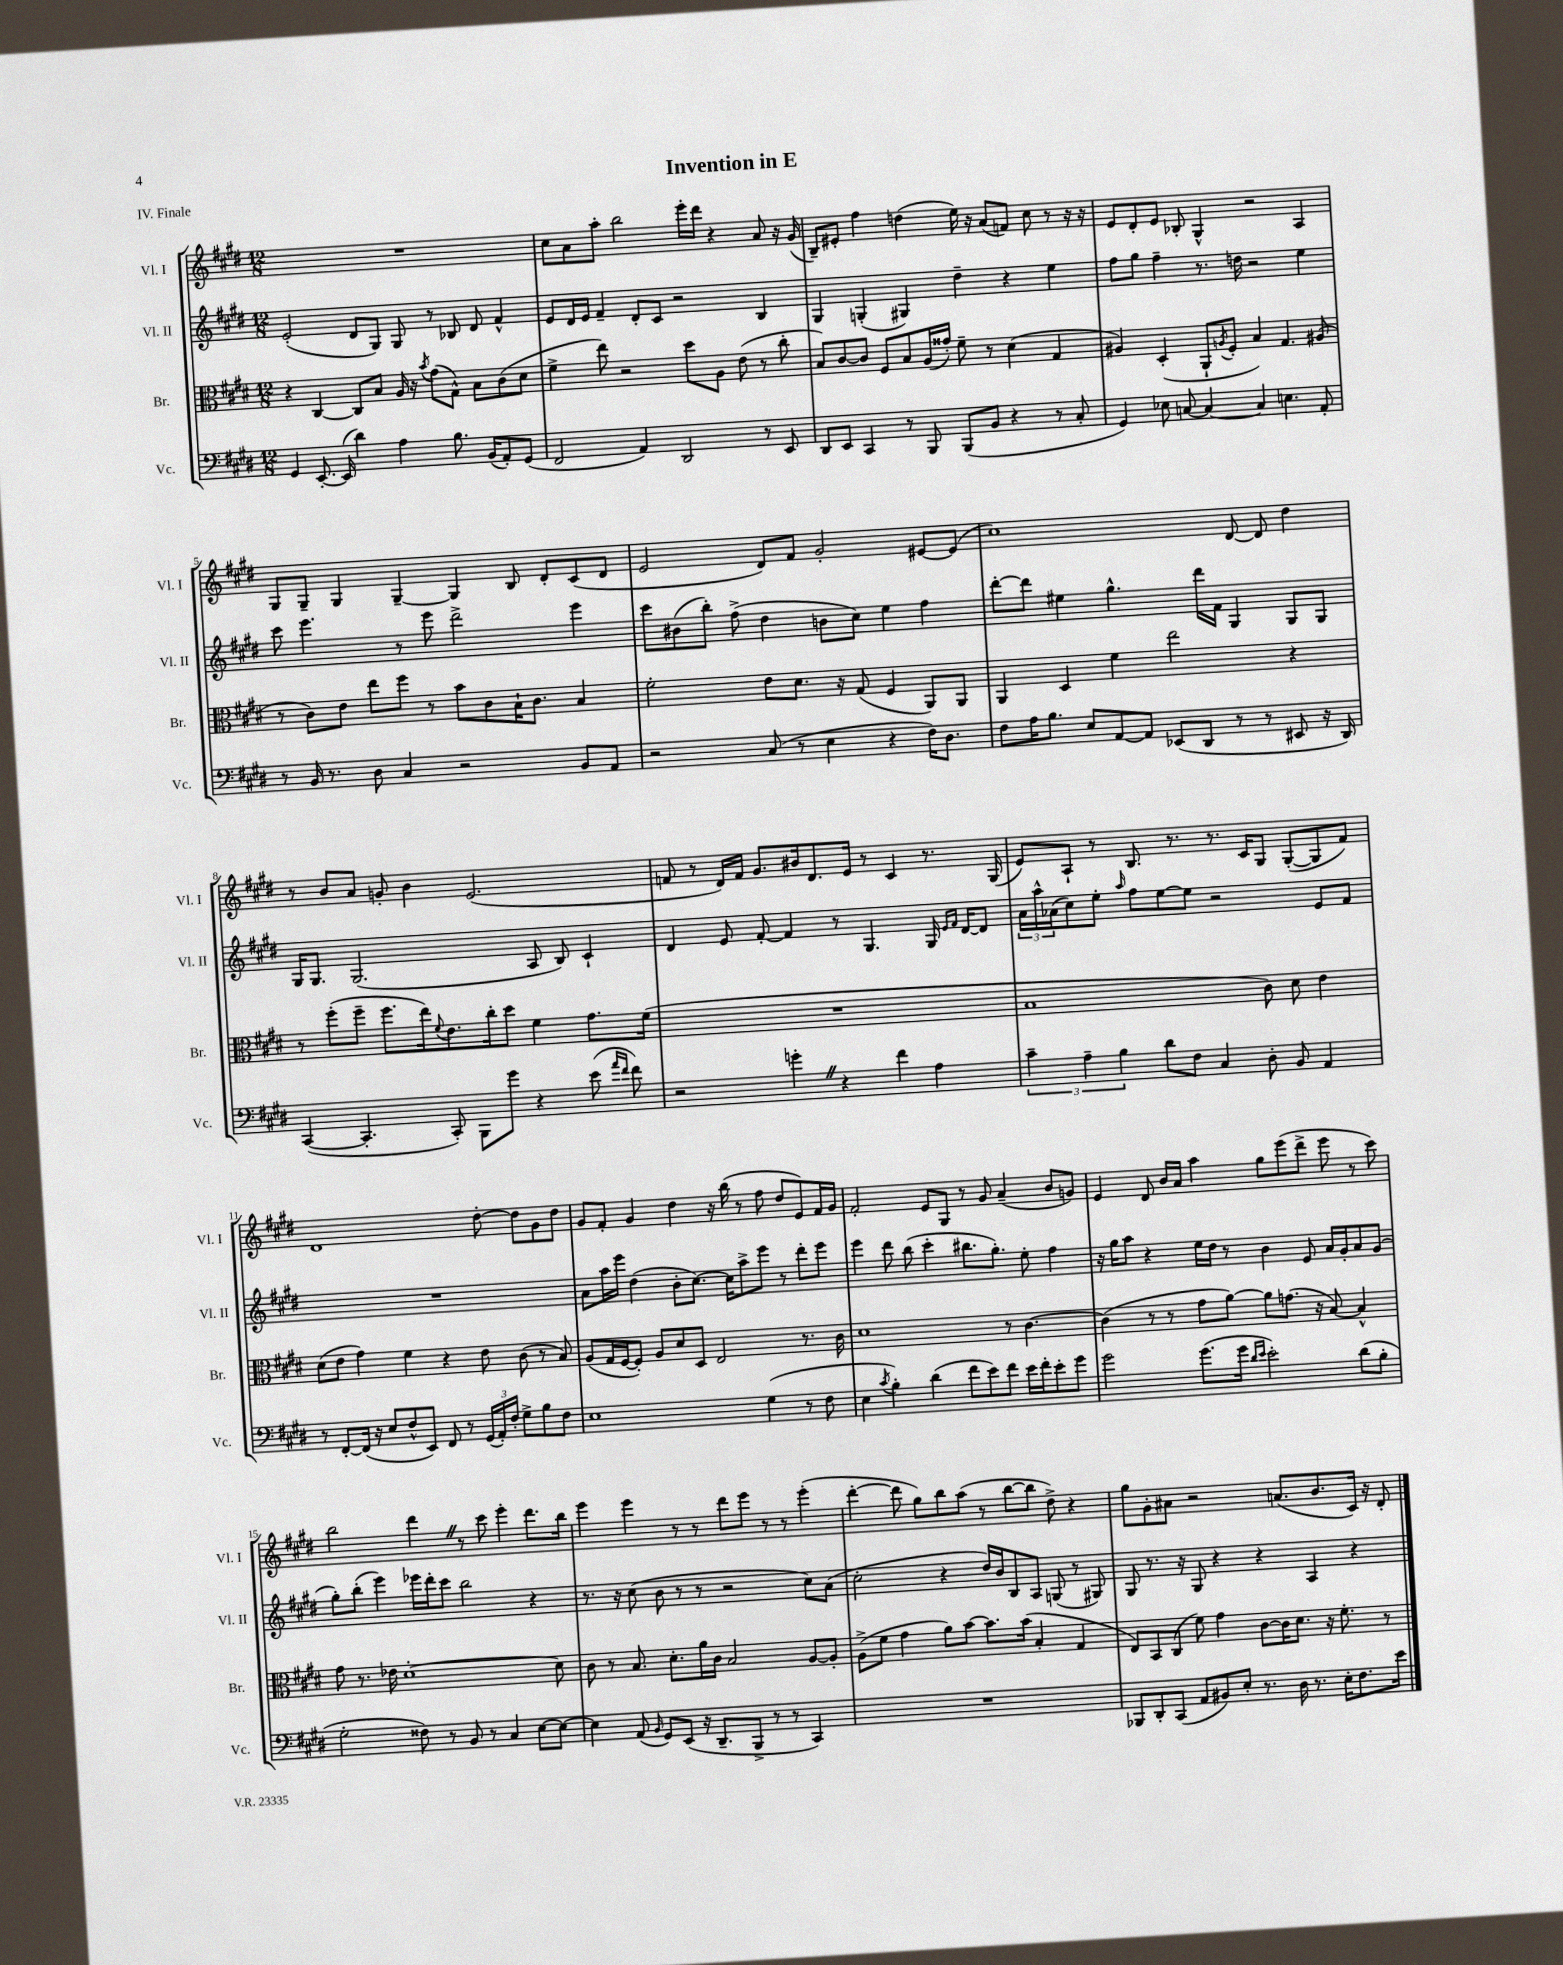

**kern	**kern	**kern	**kern
*part4	*part3	*part2	*part1
*staff4	*staff3	*staff2	*staff1
*I"Vc.	*I"Br.	*I"Vl. II	*I"Vl. I
*I'Vc.	*I'Br.	*I'Vl. II	*I'Vl. I
*clefF4	*clefC3	*clefG2	*clefG2
*k[f#c#g#d#]	*k[f#c#g#d#]	*k[f#c#g#d#]	*k[f#c#g#d#]
*M12/8	*M12/8	*M12/8	*M12/8
=1	=1	=1	=1
4GG#/	4r	(2e'/	1.r
[8.EE'/	[4C#/	.	.
(16EE/]	.	.	.
4d#\)	8C#/L]	8d#/L	.
.	8B/J	8G#/J)	.
4A\	16A/	8G#/	.
.	16r	.	.
.	8qb/	.	.
.	(8g#\L	8r	.
8.B\	8G#^^\J)	8B-X/	.
.	8B\L	8d#/	.
(16BB/KL	.	.	.
8AA'/)	(8c#\	4f#^^/	.
(8GG#/J	8d#\J	.	.
=2	=2	=2	=2
2FF#/	4f#^\	8e/L	8cc#\L
.	.	16d#/L	8a\
.	.	16e/JJ	.
.	8ee\)	4f#~/	8aa'\J
.	2r	.	2bb\
4AA/)	.	8d#'/L	.
.	.	8c#/J	.
2DD#/	.	2r	.
.	8dd#\L	.	16eee'\LL
.	.	.	16ddd#\JJ
.	8A\J	.	4r
.	(8e\	.	.
8r	8r	4B/	8a/
8EE/	8cc#'\	.	16r
.	.	.	(16g#/
=3	=3	=3	=3
8DD#/L	8B/L)	4G#/	8B~/L)
8EE/J	[8c#/	.	8e#X'/J
4CC#/	8c#/J]	(4Gn'/	4ff#\
.	8F#/L	.	.
8r	8B/	4G#X/)	(4ddn\
8BBB/	(16A/L	.	.
.	16g##X'/JJ)	.	.
(8BBB/L	8f#~\	4dd#~\	16ee\)
.	.	.	16r
8BB/J	8r	.	(8a/L
4r	(4d#\	4r	8fn/J)
.	.	.	8cc#\
8r	4G#/	4ee\	8r
8C#'/	.	.	16r
.	.	.	16r
=4	=4	=4	=4
4GG#/)	4A#X/)	8ff#\L	8e/L
.	.	8gg#\J	8d#'/
8E-X\	(4D#'/	4ff#~\	8e/J
[8Cn/	.	.	8B-X'/
4C/_	8AA`/L	8.r	4G#^^/
.	8qAn/	.	.
.	8F#'/J	.	.
.	.	16ddn\	.
4C/]	4B/)	2r	2r
4.En\	4.G#/	.	.
.	.	4ee\	4A/
8AA'/	(8A#X/	.	.
!!LO:LB:g=z
=5	=5	=5	=5
8r	8r	8ccc#\	8G#/L
16BB/	8c#\L)	4.eee\	8G#~/J
8.r	.	.	.
.	8e\J	.	4G#/
8D#\	8ee\L	.	.
4C#/	8ff#\J	8r	[4G#~/
.	8r	8eee\	.
2r	8b\L	2ddd#^\	4G#/]
.	8c#\	.	.
.	16B`\K	.	8B/
.	8.c#\J	.	.
.	.	.	8d#'/L
8BB/L	4B/	4eee\	(8c#/
8AA/J	.	.	8d#/J
=6	=6	=6	=6
2r	2f#'\	8ccc#\L	2e/
.	.	(8b#X\	.
.	.	8bb'\J)	.
.	.	(8ff#^\	.
(8C#/	8e\L	4dd#\	8d#/L)
8r	8.d#\J	.	8f#/J
4E\	.	8bn\L	2g#'/
.	16r	.	.
.	(8G#/	8cc#\J)	.
4r	4F#/	4ee\	.
16F#\KL)	8AA/L)	4ff#\	[8e#X/L
8.D#\J	.	.	.
.	8AA/J	.	(8e#/J]
=7	=7	=7	=7
8F#\L	4AA/	[8ddd#'\L	1cc#)
16A\K	.	8ddd#\J]	.
8.B\J	.	.	.
.	4D#/	4ee#X\	.
8E/L	.	.	.
[8AA/	4f#\	4.gg#^^\	.
8AA/J]	.	.	.
(8EE-X/L	2ee\	.	.
8DD#/J	.	16ddd#\LL	.
.	.	16f#\JJ	.
8r	.	4G#/	[8d#/
8r	.	.	8d#/]
8EE#X/	4r	8G#/L	4dd#\
16r	.	8G#/J	.
16DD#/)	.	.	.
!!LO:LB:g=z
=8	=8	=8	=8
([4CC#/	8r	16G#/KL	8r
.	.	8.G#/J	.
.	(8ff#'\L	.	8b/L
4.CC#'/]	8ff#~\J	(2.G#/	8a/J
.	8.ff#\L	.	8gn'/
.	.	.	4b\
.	16ee\k)	.	.
.	8qqf#/	.	.
8CC#'/)	8.e\	.	.
8BBB\L	.	.	(2.e/
.	16cc#'\k	.	.
8g#\J	8dd#\J	.	.
4r	4f#\	8A/	.
.	.	8B/)	.
(8e\	8.g#\L	4c#`/	.
16qqa/LL	.	.	.
16qqf#/JJ	.	.	.
8f#\)	.	.	.
.	(16f#\Jk	.	.
=9	=9	=9	=9
2r	1.r	4d#/	8fn/
.	.	.	8r
.	.	8e/	16d#/LL)
.	.	.	16f/JJ
.	.	[8f#'/	8.g#/L
4gn'Z\	.	4f#/]	.
.	.	.	16b#X/k
.	.	.	8.d#/
4r	.	8r	.
.	.	.	16e/Jk
.	.	4.G#/	8r
4f#\	.	.	4c#/
4A\	.	16G#/	8.r
.	.	16qqe/LL	.
.	.	16qqf#/JJ	.
.	.	[16d#/KL	.
.	.	8d#/J]	.
.	.	.	(16G#/
=10	=10	=10	=10
6c#~\	1B	24a\LL	8e/L)
.	.	24aa^^\	.
.	.	(24a-X\J	.
.	.	8cc#\)	8A`/J
6A~\	.	.	.
.	.	8ee'\J	8r
6B\	.	.	.
.	.	16qqaa/	.
.	.	8ff#\L	8.B/
8d#\L	.	[8ee\	.
.	.	.	8.r
8F#\J	.	8ee\J]	.
4C#/	.	2r	8.r
.	.	.	16c#/KL
8D#'\	8c#\)	.	8G#/J
8BB/	8d#\	.	([8G#'/L
4AA/	4e\	8e/L	8G#/]
.	.	8f#/J	8f#/J)
!!LO:LB:g=z
=11	=11	=11	=11
8r	(8d#\L	1.r	1d#
[8FF#'/L	8e\J	.	.
(16FF#/Jk]	4g#\)	.	.
16r	.	.	.
8E/L	.	.	.
8F#^^/	4f#\	.	.
8EE/J)	.	.	.
8FF#/	4r	.	.
8r	.	.	.
(24GG#/LL	8e\	.	[8dd#'\
24AA'/)	.	.	.
24F#'/JJ	.	.	.
8G#^\L	(8c#\	.	8dd#\L]
8B\	8r	.	8g#\
8F#\J	8B/)	.	8dd#\J
=12	=12	=12	=12
1E	(8A/L	8a\L	8g#/L
.	16G#/L	16aa\L	8f#'/J
.	[16F#/J	16eee\JJ	.
.	8F#'/J])	(4dd#\	4g#/
.	8A/L	.	.
.	8d#/	8b'\L	4dd#\
.	8D#/J	[8.cc#\J)	.
.	2E/	.	16r
.	.	16cc#\KL]	(16bb\
.	.	8aa^\	8r
(4G#\	.	8eee\J	8ff#\
.	.	8r	8dd#/L
8r	8.r	8ddd#'\L	8e/)
8F#\	.	8eee\J	16f#/L
.	16c#\	.	16g#/JJ
=13	=13	=13	=13
4E\	1d#	4eee\	2f#'/
8qc#/	.	.	.
4B'\)	.	8ddd#\	.
.	.	(8bb\	.
(4d#\	.	4ccc#'\	8e/L
.	.	.	8G#/J
8f#\L	.	8.bb#X\L	8r
8e\)	.	.	8g#/
.	.	8.gg#'\J)	.
8f#\J	8r	.	(4a~/
16e\LL	[4.c#\	8ee'\	.
16f#'\J	.	.	.
8e'\	.	4ff#\	8b/L
8g#\J	.	.	8gn/J)
=14	=14	=14	=14
2g#\	(4c#\]	16r	4e/
.	.	16gg#\KL	.
.	.	8aa\J	.
.	8r	4r	8d#/
.	8r	.	16b/LL
.	.	.	16a/JJ
(8.g#\L	8g#\L	16ee\LL	4aa\
.	.	16dd#\JJ	.
.	[8a\J)	8r	.
16g#\Jk	.	.	.
16qqd#/LL	.	.	.
16qqe/JJ	.	.	.
2e'\)	8a\L]	4b\	8gg#\L
.	(8.gn\J	.	(8eee\
.	.	8e/	8ddd#^\J
.	16r	.	.
.	[8B/)	16a/LL	8eee\
.	.	16g#'/J	.
(8d#\L	4B^^/]	8a/	8r
8B'\J	.	(8g#/J	8ccc#\)
!!LO:LB:g=z
=15	=15	=15	=15
2G#'\	8g#\	8gg#'\L)	2bb\
.	8.r	(8bb'\J	.
.	.	4eee\)	.
.	16e-X\	.	.
.	[1d#'	.	.
8F##X\)	.	16eee-X\LL	4ddd#Z\
.	.	16ddd#'\J	.
8r	.	8ccc#\J	.
8BB/	.	2bb\	8r
8r	.	.	8ccc#\
4C#/	.	.	4eee'\
[8E\L	.	4r	8.ddd#\L
8E\J_	8d#\]	.	.
.	.	.	16bb\Jk
=16	=16	=16	=16
4E\]	8c#\	8.r	4eee\
.	8r	.	.
.	.	16r	.
(8AA/	8.B/	(8cc#\	4eee\
16qqBB/	.	.	.
8GG#/L)	.	8b\	.
.	8.d#'\L	.	.
(8EE/J	.	8r	8r
16r	16a\L	8r	8r
8.DD#~/L	16c#\JJ	.	.
.	2B/	2r	8ddd#\L
8BBB^/J	.	.	8eee\J
8r	.	.	8r
8r	.	.	8r
4CC#/)	[8A/L	8cc#\L)	(4eee'\
.	8A'/J]	(8a\J	.
=17	=17	=17	=17
1.r	(8A^\L	2cc#'\	[4ddd#'\
.	8f#\J	.	.
.	4g#\	.	8ddd#\]
.	.	.	8gg#\L)
.	8a\L)	4r	8bb\
.	[8b\J	.	(8aa\J
.	8.b\L]	16dd#/LL)	8r
.	.	16b/J	.
.	.	8B/	[8bb\L
.	(16b\Jk	.	.
.	4B'/	8A/J	8bb\J]
.	.	(8Gn/	8dd#^\)
.	4G#/	8r	4r
.	.	8G#X/)	.
=18	=18	=18	=18
8BBB-X/L	8E/L)	8G#/	8gg#\L
8DD#'/	8BB/	8.r	8g#'\
(8CC#/J	(8C#/J	.	8a#X\J
.	.	16r	.
8AA/L	8f#\)	8G#/	2r
8BB#X/)	4g#\	4r	.
8E'/J	.	.	.
8.r	[8c#\L	4r	.
.	16c#\K]	.	(8.an/L
16D#\	8.d#\J	.	.
8.r	.	4A/	.
.	.	.	8.b/
.	16r	.	.
16E'\KL	8.f#'\	.	.
8.F#\	.	4r	16c#/Jk)
.	.	.	16r
.	8r	.	8d#'/
16e\Jk	.	.	.
==	==	==	==
*-	*-	*-	*-
